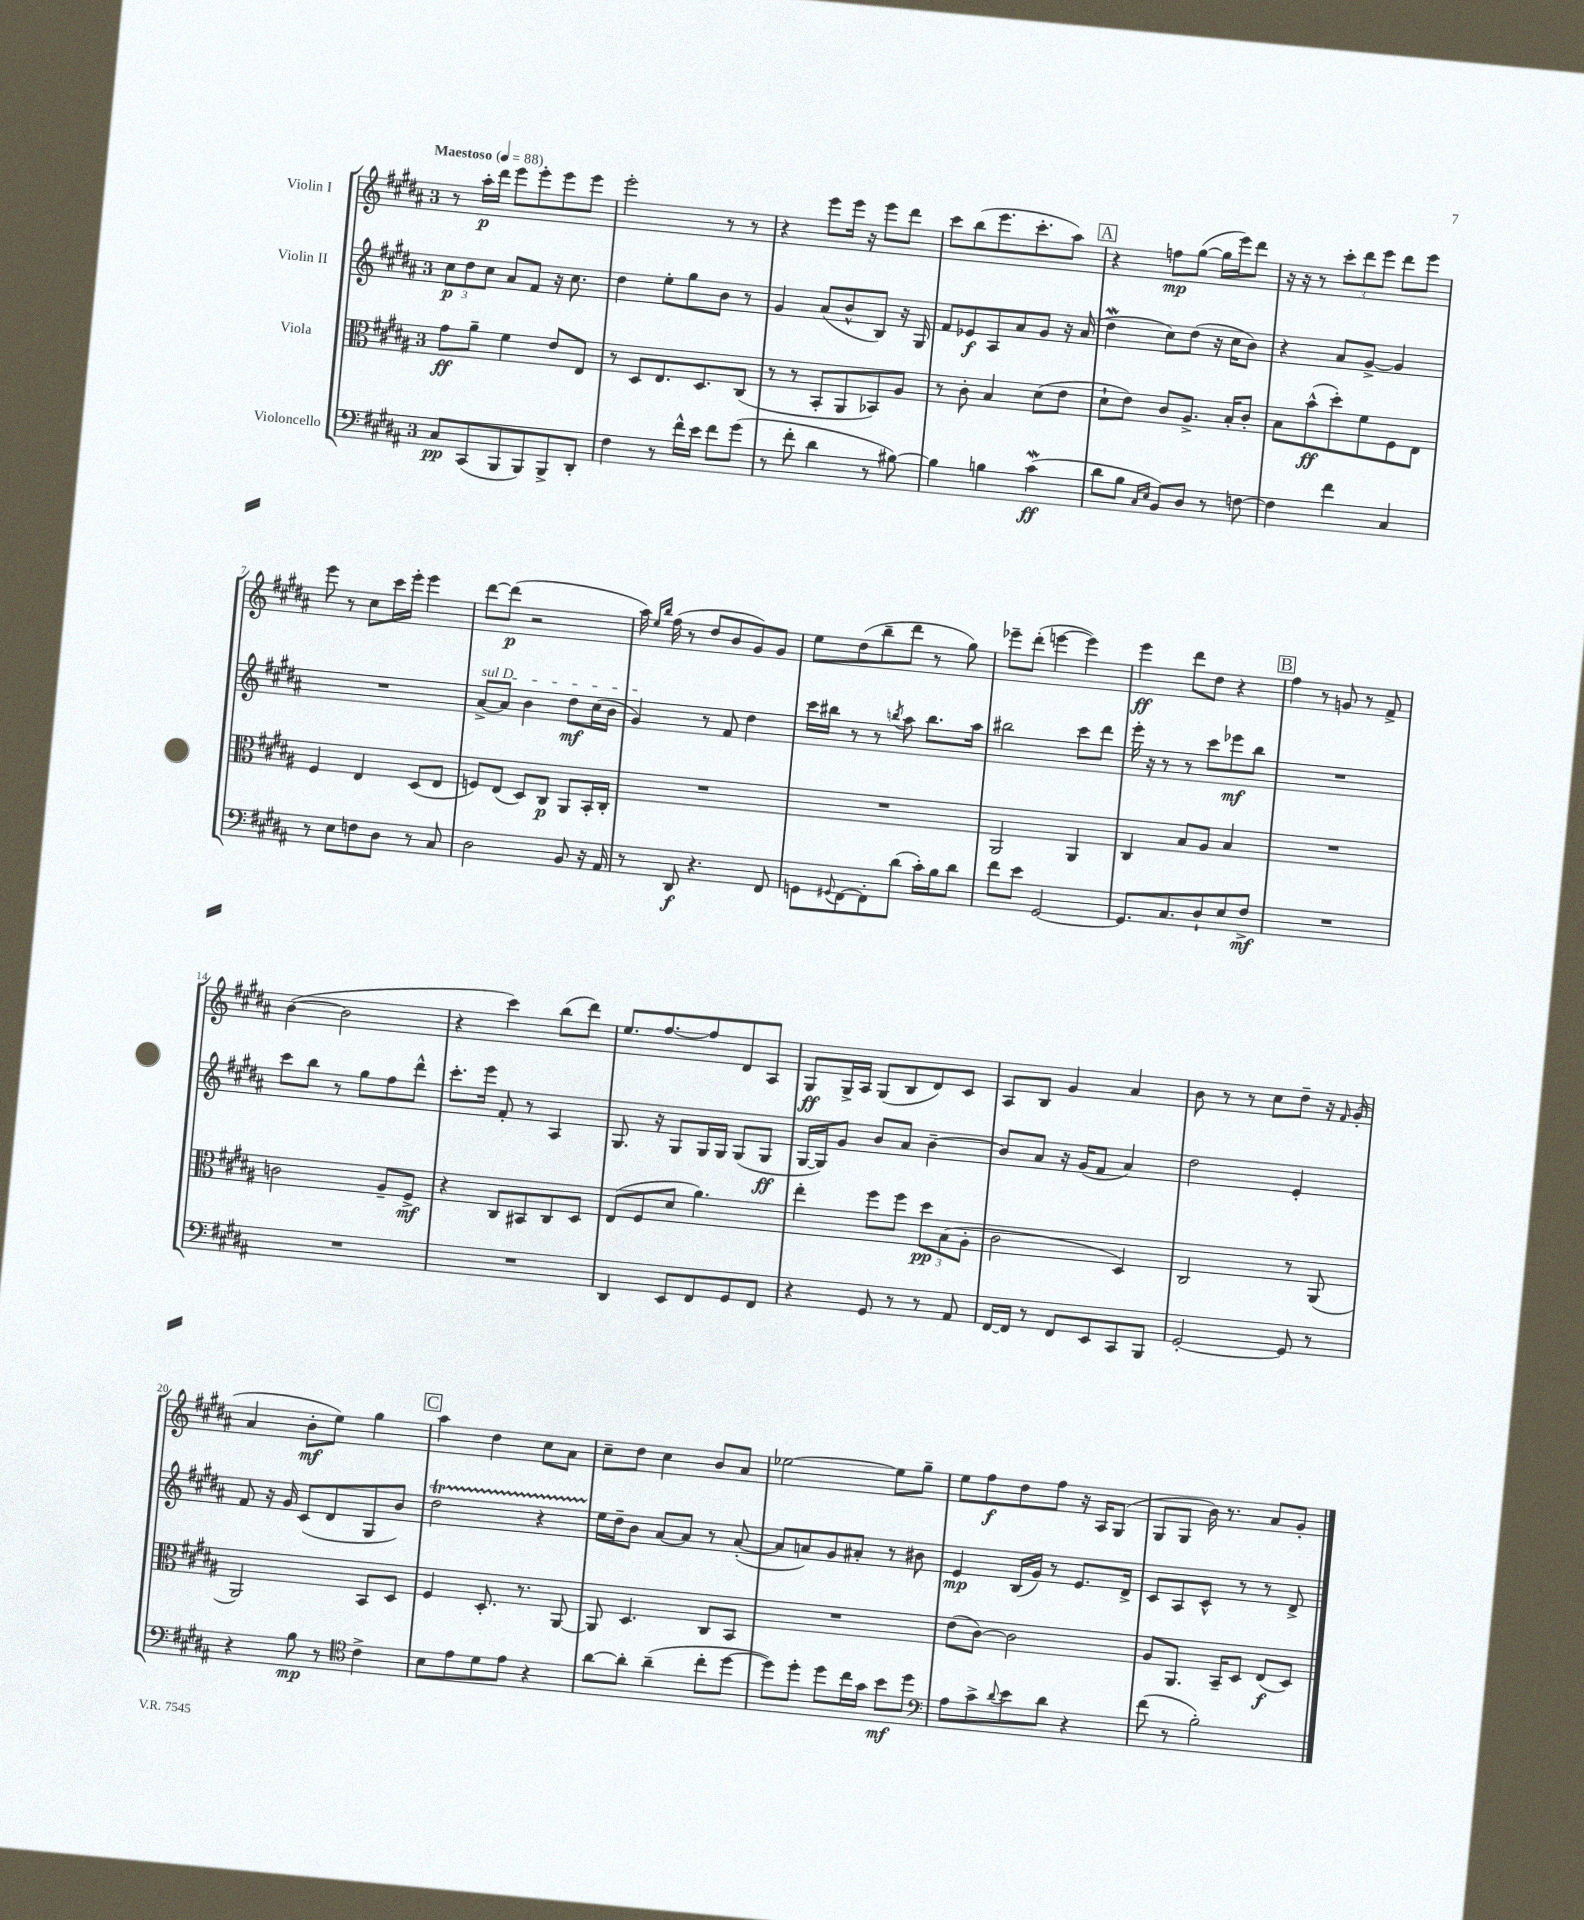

**kern	**dynam	**kern	**dynam	**kern	**dynam	**kern	**dynam
*part4	*part4	*part3	*part3	*part2	*part2	*part1	*part1
*staff4	*staff4	*staff3	*staff3	*staff2	*staff2	*staff1	*staff1
*I"Violoncello	*	*I"Viola	*	*I"Violin II	*	*I"Violin I	*
*clefF4	*	*clefC3	*	*clefG2	*	*clefG2	*
*k[f#c#g#d#a#]	*	*k[f#c#g#d#a#]	*	*k[f#c#g#d#a#]	*	*k[f#c#g#d#a#]	*
*M3/4	*	*M3/4	*	*M3/4	*	*M3/4	*
*MM88	*	*MM88	*	*MM88	*	*MM88	*
=1	=1	=1	=1	=1	=1	=1	=1
!	!	!	!	!	!	!LO:TX:a:B:t=Maestoso	!
8C#/L	pp	8g#\L	ff	12cc#\L	p	8r	.
.	.	.	.	12dd#\	.	.	.
(8CC#/	.	8a#~\J	.	.	.	16aa#'\LL	p
.	.	.	.	12cc#\J	.	.	.
.	.	.	.	.	.	16ddd#\JJ	.
8BBB/	.	4f#\	.	8a#/L	.	8eee\L	.
8BBB/)	.	.	.	8f#/J	.	8eee'\	.
8BBB^/	.	8e/L	.	16r	.	8eee\	.
.	.	.	.	8.cc#\	.	.	.
8DD#'/J	.	8E/J	.	.	.	8eee\J	.
=2	=2	=2	=2	=2	=2	=2	=2
4F#\	.	8r	.	4dd#\	.	2eee'\	.
.	.	8D#/L	.	.	.	.	.
8r	.	8.E/	.	8ee'\L	.	.	.
16f#^^\LL	.	.	.	8gg#\	.	.	.
16e\JJ	.	8.D#/	.	.	.	.	.
8f#\L	.	.	.	8b\J	.	8r	.
(8g#\J	.	(8C#/J	.	8r	.	8r	.
=3	=3	=3	=3	=3	=3	=3	=3
8r	.	8r	.	4g#/	.	4r	.
8f#'\	.	8r	.	.	.	.	.
4d#\	.	8BB'/L	.	(8a#/L	.	8eee\L	.
.	.	8AA#/	.	8b^^/	.	16eee\Jk	.
.	.	.	.	.	.	16r	.
8r	.	8BB-X/)	.	8B/J)	.	8eee\L	.
[8B#X\)	.	8A#/J	.	16r	.	8ddd#\J	.
.	.	.	.	16G#/	.	.	.
=4	=4	=4	=4	=4	=4	=4	=4
4B#\]	.	8r	.	8f#/L	.	8ccc#\L	.
.	.	8c#'\	.	8e-X/	f	(8bb\	.
4Bn\	.	4B/	.	8A#/	.	8.eee\	.
.	.	.	.	8a#/	.	.	.
.	.	.	.	.	.	8.ccc#'\	.
(4c#W\	ff	(8d#\L	.	8g#/J	.	.	.
.	.	8e\J	.	16r	.	8aa#\J)	.
.	.	.	.	(16a#/	.	.	.
!!LO:REH:place=s1:t=A
=5	=5	=5	=5	=5	=5	=5	=5
8d#\L	.	8d#`\L	.	4dd#W\	.	4r	.
8B\J	.	8e\J)	.	.	.	.	.
16qqC#/LL	.	.	.	.	.	.	.
16qqE/JJ	.	.	.	.	.	.	.
8BB/L)	.	8c#/L	.	8cc#\L)	.	8ffn\L	mp
8D#/J	.	8.A#^/J	.	(8dd#\J	.	([8gg#\J	.
8r	.	.	.	16r	.	16gg#\LL]	.
.	.	16B'/KL	.	16cc#\KL	.	16eee\J)	.
[8Fn\	.	8c#'/J	.	8b\J)	.	8ddd#\J	.
=6	=6	=6	=6	=6	=6	=6	=6
4F\]	.	8B\L	.	4r	.	16r	.
.	.	.	.	.	.	16r	.
.	.	(8b^^\	ff	.	.	8r	.
4f#\	.	8dd#'\)	.	8a#/L	.	12ccc#'\L	.
.	.	.	.	.	.	12ddd#\	.
.	.	8f#\	.	[8g#^/J	.	.	.
.	.	.	.	.	.	12eee\J	.
4C#/	.	8F#\	.	4g#/]	.	8ddd#\L	.
.	.	8E\J	.	.	.	8eee\J	.
!!LO:LB:g=z
=7	=7	=7	=7	=7	=7	=7	=7
8r	.	4F#/	.	2.r	.	8eee\	.
8E\L	.	.	.	.	.	8r	.
8Fn\	.	4E/	.	.	.	8cc#\L	.
8D#\J	.	.	.	.	.	16ccc#\L	.
.	.	.	.	.	.	16eee'\JJ	.
8r	.	(8D#/L	.	.	.	4eee\	.
8C#/	.	8E/J	.	.	.	.	.
=8	=8	=8	=8	=8	=8	=8	=8
!	!	!	!	!LO:TX:a:i:t=sul D	!	!	!
2D#\	.	8Fn/L)	.	[8a#^/L	.	[8ddd#\L	.
.	.	(8E/J	.	8a#/J]	.	(8ddd#\J]	p
.	.	8D#/L)	.	4b\	.	2r	.
.	.	8C#/J	p	.	.	.	.
8BB/	.	8AA#/L	.	8dd#\L	mf	.	.
16r	.	16BB'/L	.	(16cc#\L	.	.	.
16AA#/	.	16C#'/JJ	.	16b\JJ	.	.	.
=9	=9	=9	=9	=9	=9	=9	=9
8r	.	2.r	.	4g#/)	.	16aa#\)	.
.	.	.	.	.	.	16qqee/LL	.
.	.	.	.	.	.	16qqbb/JJ	.
.	.	.	.	.	.	(16ff#\	.
8DD#/	f	.	.	.	.	8r	.
4.r	.	.	.	8r	.	8dd#/L	.
.	.	.	.	8f#/	.	8b/	.
.	.	.	.	4dd#\	.	8g#/)	.
8FF#/	.	.	.	.	.	8g#/J	.
=10	=10	=10	=10	=10	=10	=10	=10
8GGn\L	.	2.r	.	16ccc#\LL	.	8ee\L	.
.	.	.	.	16bb#X\JJ	.	.	.
8qqGG#X/	.	.	.	.	.	.	.
[8FF#\	.	.	.	8r	.	(8dd#\	.
8FF#'\]	.	.	.	8r	.	8bb~\	.
.	.	.	.	8qbbn/	.	.	.
(8d#\J	.	.	.	8aa#\	.	8ddd#\J	.
16c#'\LL)	.	.	.	8.bb\L	.	8r	.
16B\J	.	.	.	.	.	.	.
8d#\J	.	.	.	.	.	8gg#\)	.
.	.	.	.	16aa#\Jk	.	.	.
=11	=11	=11	=11	=11	=11	=11	=11
8f#\L	.	2AA#/	.	2bb#X\	.	8eee-X~\L	.
8e\J	.	.	.	.	.	(8ddd#'\J	.
[2GG#/	.	.	.	.	.	[4eeen\	.
.	.	4AA#/	.	8ccc#\L	.	4eee\])	.
.	.	.	.	8ddd#\J	.	.	.
=12	=12	=12	=12	=12	=12	=12	=12
8.GG#/L]	.	4C#/	.	16eee'\	.	4eee\	ff
.	.	.	.	16r	.	.	.
.	.	.	.	8r	.	.	.
8.C#/	.	.	.	.	.	.	.
.	.	8B/L	.	8r	.	8ddd#\L	.
8D#`/	.	8A#/J	.	8ccc#\L	.	8dd#\J	.
8E/	.	4B/	.	8eee-X\	mf	4r	.
8F#^/J	mf	.	.	8bb\J	.	.	.
!!LO:REH:place=s1:t=B
=13	=13	=13	=13	=13	=13	=13	=13
2.r	.	2.r	.	2.r	.	4ff#\	.
.	.	.	.	.	.	8r	.
.	.	.	.	.	.	8gn/	.
.	.	.	.	.	.	8r	.
.	.	.	.	.	.	8f#^/	.
!!LO:LB:g=z
=14	=14	=14	=14	=14	=14	=14	=14
2.r	.	2cn\	.	8ccc#\L	.	([4b\	.
.	.	.	.	8bb\J	.	.	.
.	.	.	.	8r	.	2b\]	.
.	.	.	.	8gg#\L	.	.	.
.	.	8A#~/L	.	8ff#\	.	.	.
.	.	8F#^/J	mf	8ddd#^^\J	.	.	.
=15	=15	=15	=15	=15	=15	=15	=15
2.r	.	4r	.	8.ccc#'\L	.	4r	.
.	.	.	.	16eee\Jk	.	.	.
.	.	8C#/L	.	8f#'/	.	4ccc#\)	.
.	.	8BB#X/	.	8r	.	.	.
.	.	8C#/	.	4A#/	.	(8bb\L	.
.	.	8D#/J	.	.	.	8ddd#\J)	.
=16	=16	=16	=16	=16	=16	=16	=16
4DD#/	.	(8E/L	.	8.G#/	.	8.ee/L	.
.	.	8F#/	.	.	.	.	.
.	.	.	.	16r	.	[8.ff#/	.
8EE/L	.	8d#/J	.	8G#/L	.	.	.
8FF#/	.	4.a#\)	.	16G#/L	.	8ff#/]	.
.	.	.	.	16G#/JJ	.	.	.
8GG#/	.	.	.	(8G#/L	.	8d#/	.
8FF#/J	.	.	.	8G#/J	ff	8A#/J	.
=17	=17	=17	=17	=17	=17	=17	=17
4r	.	4ee'\	.	[16G#/LL	.	8G#/L	ff
.	.	.	.	16G#/J])	.	.	.
.	.	.	.	8g#/J	.	16G#^/L	.
.	.	.	.	.	.	16A#/JJ	.
8GG#/	.	8ff#\L	.	8b/L	.	(8G#/L	.
8r	.	8ff#\J	.	8a#/J	.	8B/	.
8r	.	12dd#\L	pp	[4b~\	.	8d#/)	.
.	.	(12B\	.	.	.	.	.
8AA#/	.	.	.	.	.	8c#/J	.
.	.	12A#'\J	.	.	.	.	.
=18	=18	=18	=18	=18	=18	=18	=18
[16FF#/LL	.	2c#\	.	8b/L]	.	8A#/L	.
16FF#/JJ]	.	.	.	.	.	.	.
8r	.	.	.	8a#/J	.	8B/J	.
8FF#/L	.	.	.	16r	.	4g#/	.
.	.	.	.	(16g#/KL	.	.	.
8EE/	.	.	.	8f#/J	.	.	.
8CC#/	.	4D#/)	.	4a#/)	.	4a#/	.
8BBB/J	.	.	.	.	.	.	.
=19	=19	=19	=19	=19	=19	=19	=19
[2GG#'/	.	2C#/	.	2dd#\	.	8b\	.
.	.	.	.	.	.	8r	.
.	.	.	.	.	.	8r	.
.	.	.	.	.	.	8cc#\L	.
8GG#/]	.	8r	.	4e'/	.	8dd#~\J	.
8r	.	(8AA#/	.	.	.	16r	.
.	.	.	.	.	.	16qqf#/	.
.	.	.	.	.	.	(16g#'/	.
!!LO:LB:g=z
=20	=20	=20	=20	=20	=20	=20	=20
4r	.	2AA#/)	.	8f#/	.	4a#/	.
.	.	.	.	16r	.	.	.
.	.	.	.	16g#/	.	.	.
8B\	mp	.	.	(8c#/L	.	8b'\L	mf
8r	.	.	.	8d#/	.	8ee\J)	.
*clefC4	*	*	*	*	*	*	*
4c#^\	.	8BB/L	.	8G#/	.	4gg#\	.
.	.	8D#/J	.	8b/J)	.	.	.
!!LO:REH:place=s1:t=C
=21	=21	=21	=21	=21	=21	=21	=21
8B\L	.	4F#/	.	2dd#t\	.	4aa#\	.
8e\	.	.	.	.	.	.	.
8d#\	.	8.D#'/	.	.	.	4dd#\	.
8e\J	.	.	.	.	.	.	.
.	.	8.r	.	.	.	.	.
4r	.	.	.	4r	.	8cc#\L	.
.	.	[8AA#/	.	.	.	8a#\J	.
=22	=22	=22	=22	=22	=22	=22	=22
[8a#\L	.	8AA#/]	.	16ee\LL	.	8cc#~\L	.
.	.	.	.	16dd#~\J	.	.	.
8a#'\J]	.	4.D#/	.	8b\J	.	8dd#\J	.
(4a#~\	.	.	.	[8a#/L	.	4cc#\	.
.	.	.	.	8a#/J]	.	.	.
8cc#'\L	.	8C#/L	.	8r	.	8b/L	.
[8dd#\J	.	8BB/J	.	([8a#'/	.	8a#/J	.
=23	=23	=23	=23	=23	=23	=23	=23
8dd#\L])	.	2.r	.	8a#/L]	.	[2ee-X\	.
8dd#'\J	.	.	.	8an/)	.	.	.
8dd#\L	.	.	.	8g#/	.	.	.
16cc#\L	.	.	.	8a#X'/J	.	.	.
16g#\JJ	.	.	.	.	.	.	.
8b\L	mf	.	.	8r	.	8ee-\L]	.
8dd#\J	.	.	.	8b#X\	.	8gg#~\J	.
=24	=24	=24	=24	=24	=24	=24	=24
*clefF4	*	*	*	*	*	*	*
8A#\L	.	(8e\L	.	4e/	mp	8ee\L	.
8c#^\	.	[8c#\J)	.	.	.	8ff#\	f
8qqd#/	.	.	.	.	.	.	.
8e\	.	2c#\]	.	(16B/LL	.	8dd#\	.
.	.	.	.	16g#/JJ)	.	.	.
8d#\J	.	.	.	8r	.	8ff#\J	.
4r	.	.	.	8.e/L	.	16r	.
.	.	.	.	.	.	16A#/KL	.
.	.	.	.	.	.	(8G#/J	.
.	.	.	.	16d#^/Jk	.	.	.
=25	=25	=25	=25	=25	=25	=25	=25
(8f#\	.	8A#/L	.	8c#/L	.	8G#/L	.
8r	.	8.AA#/J	.	8A#/	.	8G#/J	.
2B'\)	.	.	.	8c#^^/J	.	16b\)	.
.	.	16BB~/KL	.	.	.	8.r	.
.	.	8D#/J	.	8r	.	.	.
.	.	(8E/L	f	8r	.	8a#/L	.
.	.	8D#/J)	.	8d#^/	.	8g#'/J	.
==	==	==	==	==	==	==	==
*-	*-	*-	*-	*-	*-	*-	*-
